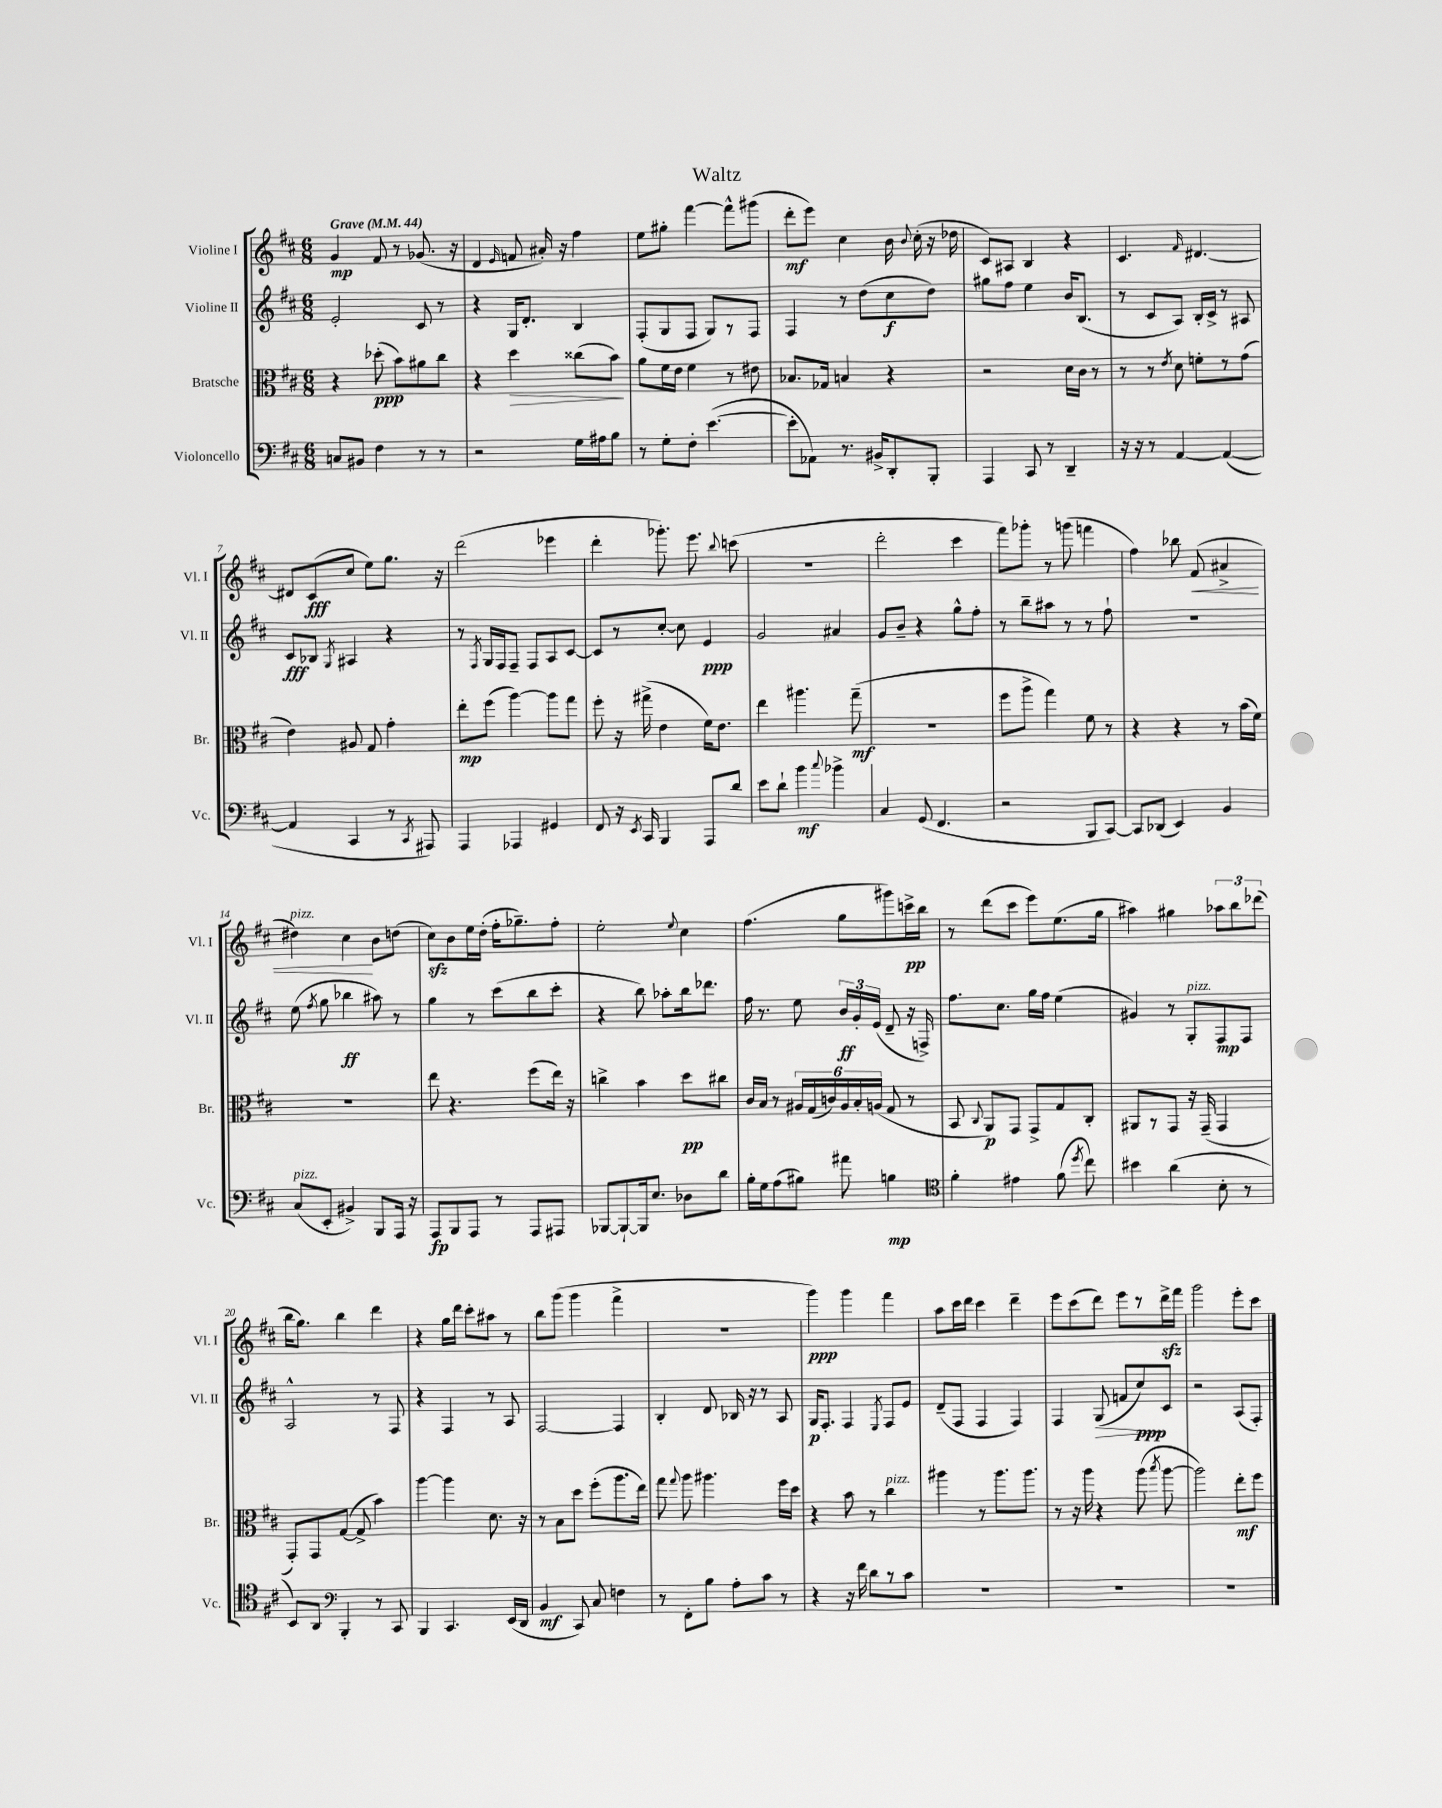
\header { title = "Waltz" }
<<
\new StaffGroup <<
\new Staff = "s0" \with { instrumentName = "Violine I" shortInstrumentName = "Vl. I" } {
    \clef treble \key d \major \numericTimeSignature \time 6/8 \tempo "Grave" 4 = 44
    \autoBeamOff g'4\mp fis'8 r8 ges'8.( r16 |
    d'4 \grace { e'16 } f'8 ais'16-.) r16 fis''4 |
    e''8[ gis''8]-. fis'''4~ fis'''8[-^ gis'''8]( |
    d'''8[-.\mf e'''8]) cis''4 b'16 \appoggiatura { b'8 } cis''16-.( r16 des''16 |
    cis'8[) ais8] b4 r4 |
    cis'4. \grace { fis'16 } dis'4.~ |
    dis'8[ cis'8\fff( cis''8] e''8[) g''8.] r16 |
    d'''2( ees'''4 |
    d'''4-. ges'''8.-.) e'''8. \appoggiatura { b''8 } c'''8( |
    R2. |
    d'''2-. cis'''4 |
    fis'''8[) ges'''8]-. r8 g'''8( f'''4 |
    fis''4) bes''8 fis'8\<( ais'4-> |
    dis''4^\markup { \italic "pizz." }) cis''4\! b'8[ d''8]( |
    cis''8[\sfz) b'8 e''16 d''16]-.( fis''16[-. ges''8.--) fis''8]-. |
    e''2-. \appoggiatura { e''8 } cis''4 |
    fis''4.( g''8[ gis'''8) c'''16->\pp b''16] |
    r8 d'''8[( cis'''8] e'''8[) e''8.( g''16] |
    ais''4) gis''4 \tuplet 3/2 { aes''8[ b''8 des'''8]( } |
    b''16[ g''8.]) b''4 d'''4 |
    r4 g''16[ d'''16] cis'''8[-. ais''8] r8 |
    b''8[ g'''8]( g'''4 fis'''4-> |
    R2. |
    g'''4\ppp) g'''4 fis'''4 |
    a''8[ cis'''16 d'''16] cis'''4 d'''4-- |
    e'''8[ cis'''8( d'''8]) e'''8[ r8 d'''16->\sfz fis'''16] |
    g'''2 e'''8[-. cis'''8] \bar "|." |
}
\new Staff = "s1" \with { instrumentName = "Violine II" shortInstrumentName = "Vl. II" } {
    \clef treble \key d \major \numericTimeSignature \time 6/8
    \autoBeamOff e'2-. cis'8 r8 |
    r4 g16[ d'8.]-. b4 |
    fis8[-.( g8 fis8] g8[) r8 fis8] |
    fis4 r8 d''8[( cis''8\f d''8]) |
    gis''8[ fis''8] e''4 b'16[ b8.]( |
    r8 cis'8[ a8]) b16[-. cis'16]-> r8 ais8 |
    cis'8[\fff bes8] \acciaccatura { g8 } ais4 r4 |
    r8 \acciaccatura { fis8 } g16[ fis16 fis8]-- fis8[ a8 cis'8]~ |
    cis'8[ r8 cis''8]~-. cis''8 e'4\ppp |
    g'2 ais'4 |
    g'8[ b'8]-- r4 g''8[-^ fis''8]-. |
    r8 b''8[-- ais''8] r8 r8 fis''8-! |
    R2. |
    e''8( \acciaccatura { fis''8 } g''8 bes''4\ff ais''8) r8 |
    g''4 r8 cis'''8[( b''8 cis'''8]-. |
    r4 b''8) aes''8[-. b''16 des'''8.] |
    fis''16 r8. e''8 \tuplet 3/2 { b'16[\ff g'16-. e'16]( } d'8-- r16 f16->) |
    fis''8.[ cis''8.] g''16[ fis''16] e''4( |
    gis'4) r8 g8[-.^\markup { \italic "pizz." } fis8\mp fis8] |
    a2-^ r8 fis8 |
    r4 fis4 r8 a8 |
    fis2~ fis4 |
    b4-. d'8 bes16 r16 r8 a8 |
    g16[\p fis8.]-. fis4 \acciaccatura { e8 } fis8[ e'8] |
    d'8[--( fis8] fis4 fis4) |
    fis4 g8\>( f'8[ cis''8\ppp\!) cis'8] |
    r2 a8[( fis8]-.) \bar "|." |
}
\new Staff = "s2" \with { instrumentName = "Bratsche" shortInstrumentName = "Br." } {
    \clef alto \key d \major \numericTimeSignature \time 6/8
    \autoBeamOff r4 des''8-.\ppp( b'8[) ais'8 cis''8] |
    r4 d''4\> cisis''8[( b'8]\!) |
    a'8[ fis'16 e'16] fis'4 r8 eis'8 |
    bes8.[ ges16] b4 r4 |
    r2 d'16[ cis'16] r8 |
    r8 r8 \acciaccatura { e'8 } d'8 f'8[-. r8 g'8]( |
    e'4) ais8 g8 g'4-. |
    e''8[-.\mp fis''8]( a''4~) a''8[ g''8] |
    fis''8-. r16 gis''16->( e'4 fis'16[) e'8.] |
    e''4 ais''4. g''8--\mf( |
    R2. |
    fis''8[ a''8]-> g''4) fis'8 r8 |
    r4 r4 r8 b'16[( fis'16]) |
    R2. |
    e''8 r4. fis''8[( e''16]) r16 |
    c''4-> b'4 d''8[\pp cis''8] |
    cis'16[ b16] r8 \tuplet 6/4 { ais16[ g16( c'16) ais16 b16-. a16]( } g8 r8 |
    b,8 \appoggiatura { cis8 } a,8[\p) g,8] g,8[-> g8 cis8]-. |
    ais,8[ r8 g,8] r16 g,16--( g,4 |
    g,8[-.) g,8 g8]~( g8-> b'4) |
    a''4~ a''4 d'8. r16 |
    r8 b8[ d''8] fis''8[-.( a''8. e''16]) |
    g''8 \appoggiatura { g''8 } a''8 ais''4. fis''16[ d''16] |
    r4 b'8 r8 cis''4^\markup { \italic "pizz." } |
    ais''4 r8 ais''8.[ ais''8.] |
    r8 r16 a''16 r4 a''8( \acciaccatura { b''8 } a''8~ |
    a''2) e''8[-.\mf fis''8] \bar "|." |
}
\new Staff = "s3" \with { instrumentName = "Violoncello" shortInstrumentName = "Vc." } {
    \clef bass \key d \major \numericTimeSignature \time 6/8
    \autoBeamOff c8[ bis,8] fis4 r8 r8 |
    r2 g16[ ais16 b8] |
    r8 g8[-. fis8]-. e'4.~( |
    e'8[-. aes,8]) r8. bis,16[-> d,8-. b,,8]-. |
    a,,4 cis,8 r8 d,4-- |
    r16 r16 r8 a,4~ a,4~( |
    a,4 cis,4 r8 \acciaccatura { cis,8 } ais,,8) |
    a,,4 aes,,4 gis,4 |
    fis,8 r16 \acciaccatura { e,8 } cis,16 b,,4 a,,8[ d'8] |
    e'8[ d'8]-! b'4\mf \appoggiatura { cis''8 } bes'4-> |
    cis4 g,8( fis,4. |
    r2 b,,8[ cis,8]~) |
    cis,8[ des,8]( e,4) b,4 |
    cis8[^\markup { \italic "pizz." }( e,8]-. bis,4->) b,,8[ a,,16] r16 |
    a,,8[\fp b,,8 a,,8] r8 a,,8[ ais,,8] |
    bes,,8[~ bes,,8~-! bes,,16 e8.] des8[ d'8] |
    b16[-. g16 a8( bis8]) ais'8 b4\mp |
    \clef tenor fis'4-. eis'4 fis'8( \acciaccatura { d''8 } cis''8) |
    bis'4 a'4( b8-. r8 |
    b,8[) a,8] \clef bass b,,4-. r8 cis,8 |
    b,,4 cis,4. e,16[( d,16] |
    b,4\mf cis,8) cis8 f4 |
    r8 fis,8[-. b8] a8[-. cis'8] r8 |
    r4 r16 fis'16 d'8[ r8 cis'8] |
    R2. |
    R2. |
    R2. \bar "|." |
}
>>
>>
